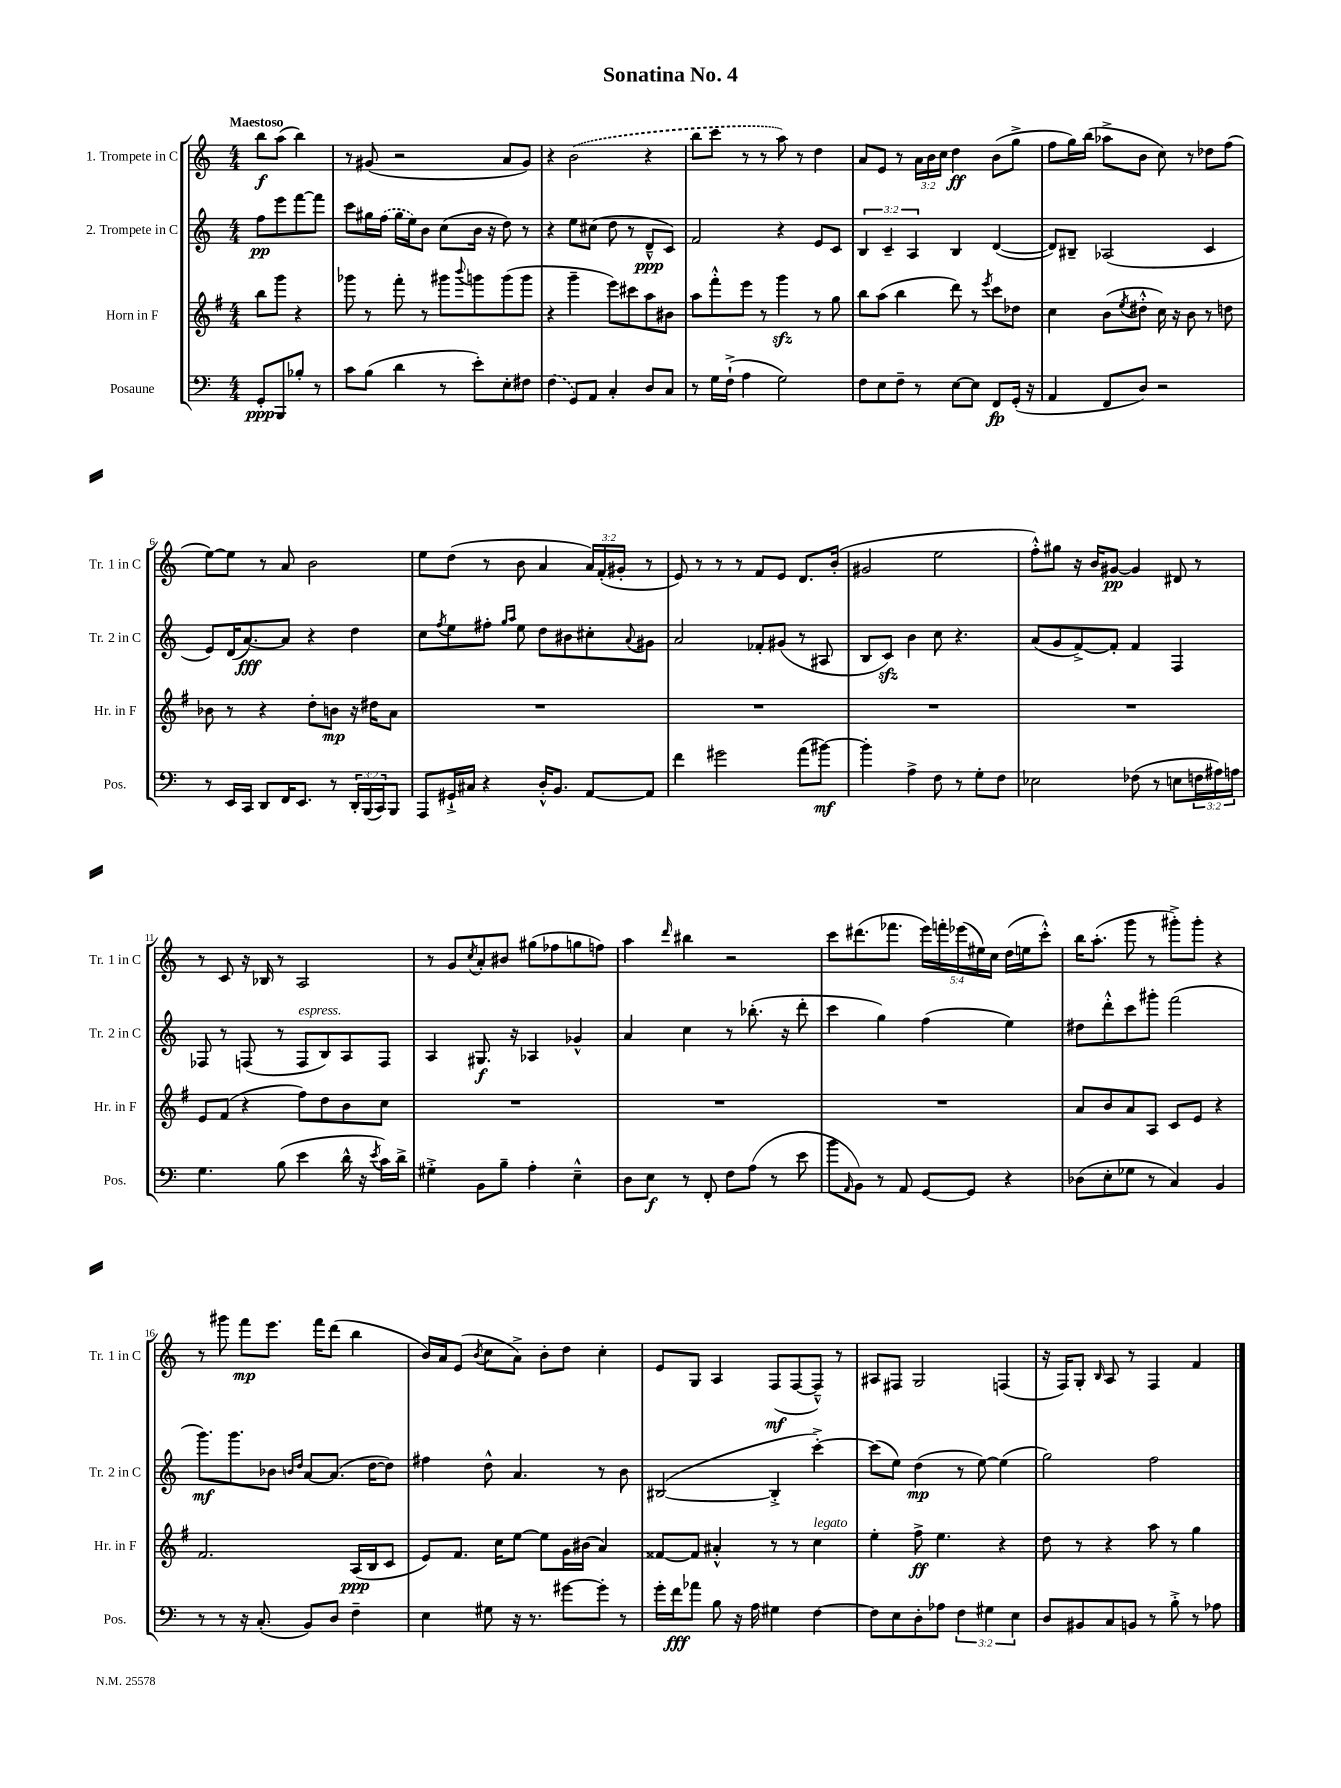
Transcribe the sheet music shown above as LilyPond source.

\header { title = "Sonatina No. 4" }
<<
\new StaffGroup <<
\new Staff = "s0" \with { instrumentName = "1. Trompete in C" shortInstrumentName = "Tr. 1 in C" } {
    \clef treble \key c \major \numericTimeSignature \time 4/4 \override Staff.TupletNumber.text = #tuplet-number::calc-fraction-text \partial 2 \tempo "Maestoso"
    b''8\f a''8( b''4) |
    r8 gis'8( r2 a'8 gis'8) |
    r4 \once \slurDashed b'2( r4 |
    b''8 c'''8 r8 r8 a''8) r8 d''4 |
    a'8 e'8 r8 \tuplet 3/2 { a'16 b'16 c''16 } d''4\ff b'8( g''8-> |
    f''8 g''16) b''16( aes''8-> b'8 c''8) r8 des''8 f''8( |
    e''8~) e''8 r8 a'8 b'2 |
    e''8 d''8( r8 b'8 a'4 \tuplet 3/2 { a'16) f'16-.( gis'16-. } r8 |
    e'8) r8 r8 r8 f'8 e'8 d'8. b'16-.( |
    gis'2 e''2 |
    f''8-.-^) gis''8 r16 b'16 gis'8~\pp gis'4 dis'8 r8 |
    r8 c'8 r16 bes16 r8 a2 |
    r8 g'8 \acciaccatura { c''8 } a'8-. bis'8 gis''8( fes''8 g''8 f''8) |
    a''4 \grace { d'''16 } bis''4 r2 |
    c'''8 dis'''8.( fes'''8. \tuplet 5/4 { e'''16) f'''16-. ees'''16( eis''16) c''16 } d''16( e''16 c'''8-.-^) |
    b''16 a''8.-.( g'''8 r8 gis'''8-.->) gis'''8-. r4 |
    r8 gis'''8 f'''8\mp e'''8. f'''16 d'''8( b''4 |
    b'16) a'16 e'8( \acciaccatura { b'8 } c''8 a'8->) b'8-. d''8 c''4-. |
    e'8 g8 a4 f8\mf( f8~ f8---^) r8 |
    ais8 fis8 g2 f4( |
    r16 f16) g8-. \grace { b16 } a8 r8 f4 f'4 \bar "|." |
}
\new Staff = "s1" \with { instrumentName = "2. Trompete in C" shortInstrumentName = "Tr. 2 in C" } {
    \clef treble \key c \major \numericTimeSignature \time 4/4 \override Staff.TupletNumber.text = #tuplet-number::calc-fraction-text \partial 2
    f''8\pp e'''8 f'''8~ f'''8 |
    c'''8 gis''16 \once \slurDashed f''16( gis''16 e''16) b'8 c''8( b'16 r16 d''8) r8 |
    r4 e''8 cis''8( d''8 r8 d'8---^\ppp c'8) |
    f'2 r4 e'8 c'8 |
    \tuplet 3/2 { b4 c'4-- a4 } b4 d'4~( |
    d'8) bis8-- aes2( c'4 |
    e'8) d'16( a'8.~\fff) a'8 r4 d''4 |
    c''8 \acciaccatura { f''8 } e''8 fis''8-. \grace { g''16 a''16 } e''8 d''8 bis'8 cis''8-. \appoggiatura { a'8 } gis'8 |
    a'2 fes'8-. gis'8( r8 ais8 |
    b8 c'8\sfz) b'4 c''8 r4. |
    a'8( g'8 f'8~->) f'8-. f'4 f4 |
    fes8 r8 f8( r8 f8^\markup { \italic "espress." } b8) a8 f8 |
    a4 gis8.\f r16 aes4 ges'4-^ |
    a'4 c''4 r8 bes''8.-.( r16 d'''8-. |
    c'''4 g''4) f''4( e''4) |
    dis''8 d'''8-.-^ c'''8 gis'''8-. f'''2( |
    g'''8.\mf) g'''8. bes'8 \grace { b'16 d''16 } a'8~ a'8.( d''16~ d''8) |
    fis''4 d''8-^ a'4. r8 b'8 |
    bis2~( bis4-.-> c'''4~-.->) |
    c'''8( e''8) d''4\mp( r8 e''8~) e''4( |
    g''2) f''2 \bar "|." |
}
\new Staff = "s2" \with { instrumentName = "Horn in F" shortInstrumentName = "Hr. in F" } {
    \clef treble \key g \major \numericTimeSignature \time 4/4 \partial 2
    b''8 g'''8 r4 |
    ges'''8 r8 fis'''8-. r8 gis'''8 \appoggiatura { b'''8 } g'''8 g'''8( g'''8 |
    r4 g'''4-- e'''8) cis'''8 a''8 bis'8 |
    a''8 fis'''8-.-^ e'''8 r8 g'''4\sfz r8 g''8 |
    b''8 a''8( b''4 d'''8) r8 \acciaccatura { e'''8 } c'''8 des''8 |
    c''4 b'8( \acciaccatura { e''8 } dis''8-.-^ c''16) r16 b'8 r8 d''8 |
    bes'8 r8 r4 d''8-. b'8\mp r16 dis''16 a'8 |
    R1 |
    R1 |
    R1 |
    R1 |
    e'8 fis'8( r4 fis''8) d''8 b'8 c''8 |
    R1 |
    R1 |
    R1 |
    a'8 b'8 a'8 a8 c'8 e'8 r4 |
    fis'2. a16\ppp( b16 c'8 |
    e'8) fis'8. c''16 e''8~ e''8 g'16 bis'16( a'4) |
    fisis'8~ fisis'8 ais'4-.-^ r8 r8 c''4^\markup { \italic "legato" } |
    e''4-. fis''8->\ff e''4. r4 |
    d''8 r8 r4 a''8 r8 g''4 \bar "|." |
}
\new Staff = "s3" \with { instrumentName = "Posaune" shortInstrumentName = "Pos." } {
    \clef bass \key c \major \numericTimeSignature \time 4/4 \override Staff.TupletNumber.text = #tuplet-number::calc-fraction-text \partial 2
    g,8-.\ppp b,,8 bes8-. r8 |
    c'8 b8( d'4 r8 e'8-.) e8-. fis8 |
    \once \slurDashed f4( g,8) a,8 c4-. d8 c8 |
    r8 g16 f16-!->( a4 g2) |
    f8 e8 f8-- r8 e8~ e8 f,8\fp g,16-.( r16 |
    a,4 f,8 d8) r2 |
    r8 e,16 c,16 d,8 f,16 e,8. r8 \tuplet 3/2 { d,16-. b,,16( c,16) } b,,8 |
    a,,8 gis,16-!-> cis16 r4 d16-.-^ b,8. a,8~ a,8 |
    f'4 gis'2 a'8( bis'8~\mf) |
    bis'4-. a4-> f8 r8 g8-. f8 |
    ees2 fes8( r8 e8 \tuplet 3/2 { f16 ais16) a16 } |
    g4. b8( e'4 d'16-^ r16 \acciaccatura { e'8 } c'16) d'16-> |
    gis4-.-> b,8 b8-- a4-. e4---^ |
    d8 e8\f r8 f,8-. f8 a8( r8 e'8 |
    b'8 \grace { a,16 } b,8) r8 a,8 g,8~ g,8 r4 |
    des8( e8-. ges8 r8 c4) b,4 |
    r8 r8 r16 c8.-.( b,8) d8 f4-- |
    e4 gis8 r16 r8. gis'8~ gis'8-. r8 |
    g'16-. f'16\fff aes'8 b8 r16 a16 gis4 f4~ |
    f8 e8 d8-. aes8 \tuplet 3/2 { f4 gis4 e4 } |
    d8 bis,8 c8 b,8 r8 b8-.-> r8 aes8 \bar "|." |
}
>>
>>
